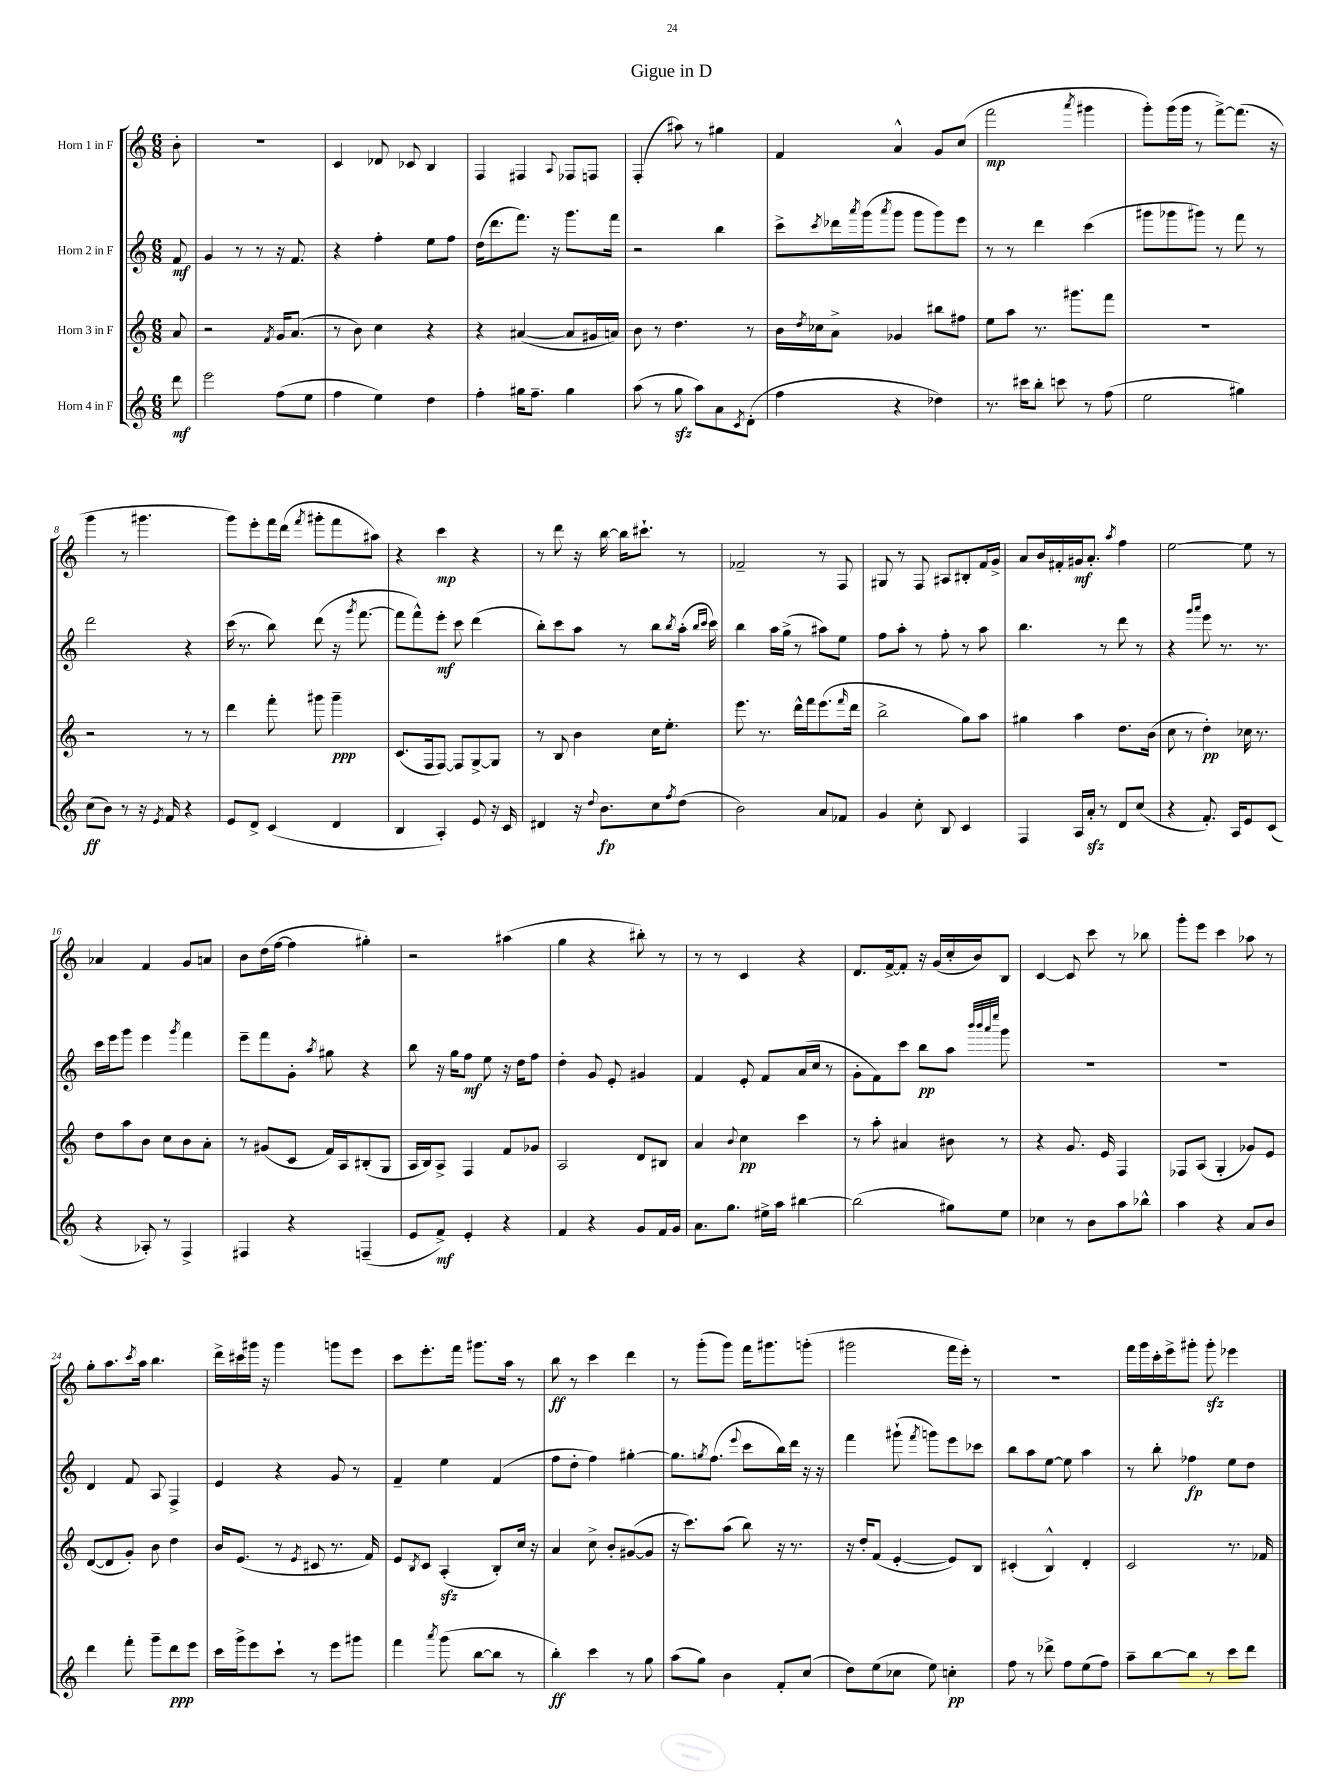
\header { title = "Gigue in D" }
<<
\new StaffGroup <<
\new Staff = "s0" \with { instrumentName = "Horn 1 in F" } {
    \clef treble \key c \major \numericTimeSignature \time 6/8 \partial 8
    b'8-. |
    R2. |
    c'4 des'8 ces'8 b4 |
    f4 fis4 \appoggiatura { a8 } fes8 f8 |
    f4-.( ais''8) r8 gis''4 |
    f'4 a'4-^ g'8 c''8( |
    f'''2\mp \acciaccatura { a'''8 } gis'''4 |
    g'''8-.) g'''16( g'''16 r8 f'''8~->) f'''8.( r16 |
    g'''4 r8 gis'''4. |
    g'''8) e'''8-. f'''16 d'''16( \acciaccatura { f'''8 } gis'''8-. f'''8 ais''8) |
    r4 c'''4\mp r4 |
    r8 d'''8 r16 b''16~ b''16 cis'''8.-! r8 |
    fes'2-- r8 f8 |
    gis8 r8 f8 ais8 bis8-. f'16 g'16-> |
    a'8 b'16 fis'16-. gis'16\mf a'8.-. \acciaccatura { a''8 } f''4 |
    e''2~ e''8 r8 |
    aes'4 f'4 g'8 a'8 |
    b'8 d''16( f''16~ f''4 gis''4-.) |
    r2 ais''4( |
    g''4 r4 bis''8-.) r8 |
    r8 r8 c'4 r4 |
    d'8. f'16~-> f'8-. r16 g'16( c''16-. b'16) b8 |
    c'4~ c'8 c'''8 r8 bes''8 |
    g'''8-. e'''8 c'''4 aes''8 r8 |
    g''8-. a''8. \acciaccatura { c'''8 } a''16 b''4. |
    d'''16-> cis'''16 gis'''16 r16 gis'''4 g'''8 e'''8 |
    c'''8 e'''8.-. f'''16 gis'''8. a''16 r8 |
    b''8\ff r8 c'''4 d'''4 |
    r8 g'''8-.( g'''8) f'''16 gis'''8. g'''8-.( |
    gis'''2 f'''16 e'''16-.) r8 |
    R2. |
    f'''16 g'''16 c'''16-. e'''16-> gis'''8-. gis'''8-.\sfz ees'''4 \bar "|." |
}
\new Staff = "s1" \with { instrumentName = "Horn 2 in F" } {
    \clef treble \key c \major \numericTimeSignature \time 6/8 \partial 8
    f'8\mf |
    g'4 r8 r8 r16 f'8. |
    r4 f''4-. e''8 f''8 |
    d''16( d'''8. f'''8.) r16 g'''8. f'''16 |
    r2 b''4 |
    c'''8-> \acciaccatura { c'''8 } des'''16 \acciaccatura { a'''8 } g'''16( \acciaccatura { a'''8 } g'''8 g'''8 g'''8) e'''8 |
    r8 r8 d'''4 c'''4( |
    gis'''8 ges'''8 gis'''8) r8 f'''8 r8 |
    d'''2 r4 |
    c'''16( r8. b''8) d'''8( r16 \acciaccatura { g'''8 } f'''8.~ |
    f'''8 f'''8-^) e'''8-.\mf c'''8 d'''4( |
    b''8-.) c'''8 a''8 r8 b''8 \acciaccatura { b''8 } a''16-.( \grace { b''16 c'''16 } c'''16) |
    b''4 a''16 g''16->( r8 ais''8) e''8 |
    f''8 a''8-. r8 f''8-. r8 a''8 |
    b''4. r8 d'''8 r8 |
    r4 \grace { g'''16 a'''16 } e'''8 r8. r8. |
    c'''16 e'''16 g'''8 e'''4 \acciaccatura { g'''8 } f'''4 |
    e'''8-- f'''8 g'8-. \acciaccatura { a''8 } gis''8 r4 |
    b''8 r16 g''16 f''8\mf e''8 r16 d''16 f''8 |
    d''4-. g'8 e'8-. gis'4 |
    f'4 e'8-. f'8 a'16( c''16 r8 |
    g'8-. f'8) c'''8 b''8\pp a''8 \grace { b'''32 b'''32 a'''32 e''''32 } g'''8 |
    R2. |
    R2. |
    d'4 f'8 a8 f4-> |
    e'4 r4 g'8 r8 |
    f'4-- e''4 f'4( |
    f''8 d''8-. f''4) gis''4~-. |
    gis''8. \acciaccatura { g''8 } f''8.( \appoggiatura { e'''8 } c'''8 b''16) d'''16 r16 r16 |
    f'''4 gis'''8-!( \acciaccatura { f'''8 } g'''8) e'''8 ces'''8 |
    b''8 a''8 e''8~ e''8 a''4 |
    r8 b''8-. fes''4\fp e''8 d''8 \bar "|." |
}
\new Staff = "s2" \with { instrumentName = "Horn 3 in F" } {
    \clef treble \key c \major \numericTimeSignature \time 6/8 \partial 8
    a'8 |
    r2 \acciaccatura { f'8 } g'16 a'8.( |
    r8 b'8) c''4 r4 |
    r4 ais'4~( ais'8 gis'16 a'16) |
    b'8 r8 d''4. r8 |
    b'16 \acciaccatura { d''8 } ces''16 a'8-> ges'4 bis''8 fis''8 |
    e''8 a''8 r8. gis'''8. f'''8 |
    R2. |
    r2 r8 r8 |
    d'''4 f'''8-. gis'''8 gis'''4--\ppp |
    c'8.( f16 f8~) f8 g8~-> g8 |
    r8 b8 b'4 c''16 e''8.-. |
    e'''8. r8. d'''16-^ f'''16 e'''8.( \grace { f'''16 } d'''16 |
    b''2-> g''8) a''8 |
    gis''4 a''4 d''8. b'16( |
    c''8 r8 d''4-.\pp) ces''16 r8. |
    d''8 a''8 b'8 c''8 b'8 a'8-. |
    r8 gis'8( c'8 f'16) a16 bis8-.( g8 |
    a16 b16) a8-> f4 f'8 ges'8 |
    a2 d'8 bis8 |
    a'4 \appoggiatura { b'8 } c''4\pp c'''4 |
    r8 a''8-. ais'4 bis'8 r8 |
    r4 g'8. e'16 f4 |
    fes8 a8( g4-. ges'8) e'8 |
    d'8~( d'8 g'8-.) b'8 d''4 |
    b'16 e'8.( r8 \acciaccatura { e'8 } cis'8 r8. f'16) |
    e'8 \acciaccatura { b8 } c'8 a4-.\sfz( b8-.) c''16 r16 |
    a'4 c''8-> b'8-. gis'8~( gis'8 |
    r16 c'''8.) a''8( b''8) r16 r8. |
    r16 d''16-. f'8( e'4~-. e'8) b8 |
    cis'4-.( b4-^) d'4-. |
    c'2 r8. fes'16 \bar "|." |
}
\new Staff = "s3" \with { instrumentName = "Horn 4 in F" } {
    \clef treble \key c \major \numericTimeSignature \time 6/8 \partial 8
    d'''8\mf |
    e'''2 f''8( e''8 |
    f''4 e''4) d''4 |
    f''4-. gis''16 f''8.-- gis''4 |
    a''8( r8 g''8\sfz a''8) a'8 \acciaccatura { c'8 } d'8-.( |
    f''4 r4 des''4) |
    r8. cis'''16 b''8-. c'''8 r8 f''8( |
    e''2 gis''4) |
    c''8\ff( b'8) r8 r16 \acciaccatura { e'8 } f'16 r4 |
    e'8 d'8-> c'4( d'4 |
    b4 a4-.) e'8 r16 c'16 |
    dis'4 r16 \appoggiatura { d''8 } b'8.\fp c''8 \acciaccatura { f''8 } d''8( |
    b'2) a'8 fes'8 |
    g'4 c''8-. b8 c'4 |
    f4 a16 a'16-.\sfz r8 d'8 c''8( |
    r4 f'8.-.) a16 e'8 c'8( |
    r4 aes8-.) r8 f4-> |
    fis4 r4 f4--( |
    e'8 f'8->\mf) e'4-. r4 |
    f'4 r4 g'8 f'16 g'16 |
    a'8. g''8. eis''16-> a''16 bis''4~ |
    bis''2( gis''8) e''8 |
    ces''4 r8 b'8 a''8 bes''8-^ |
    a''4 r4 a'8 b'8 |
    d'''4 f'''8-. g'''8-- d'''8\ppp e'''8 |
    c'''16 g'''16-> e'''8 c'''8-! r8 e'''8 gis'''8 |
    f'''4 \acciaccatura { a'''8 } g'''8( b''8~ b''8 r8 |
    b''4-.\ff) c'''4 r8 g''8 |
    a''8( g''8) b'4 f'8-. c''8( |
    d''8) e''8( ces''8 e''8) c''4-.\pp |
    f''8 r8 des'''8-> f''8 e''8( f''8) |
    a''8-- b''8~ b''8 r8 c'''8 d'''8 \bar "|." |
}
>>
>>
